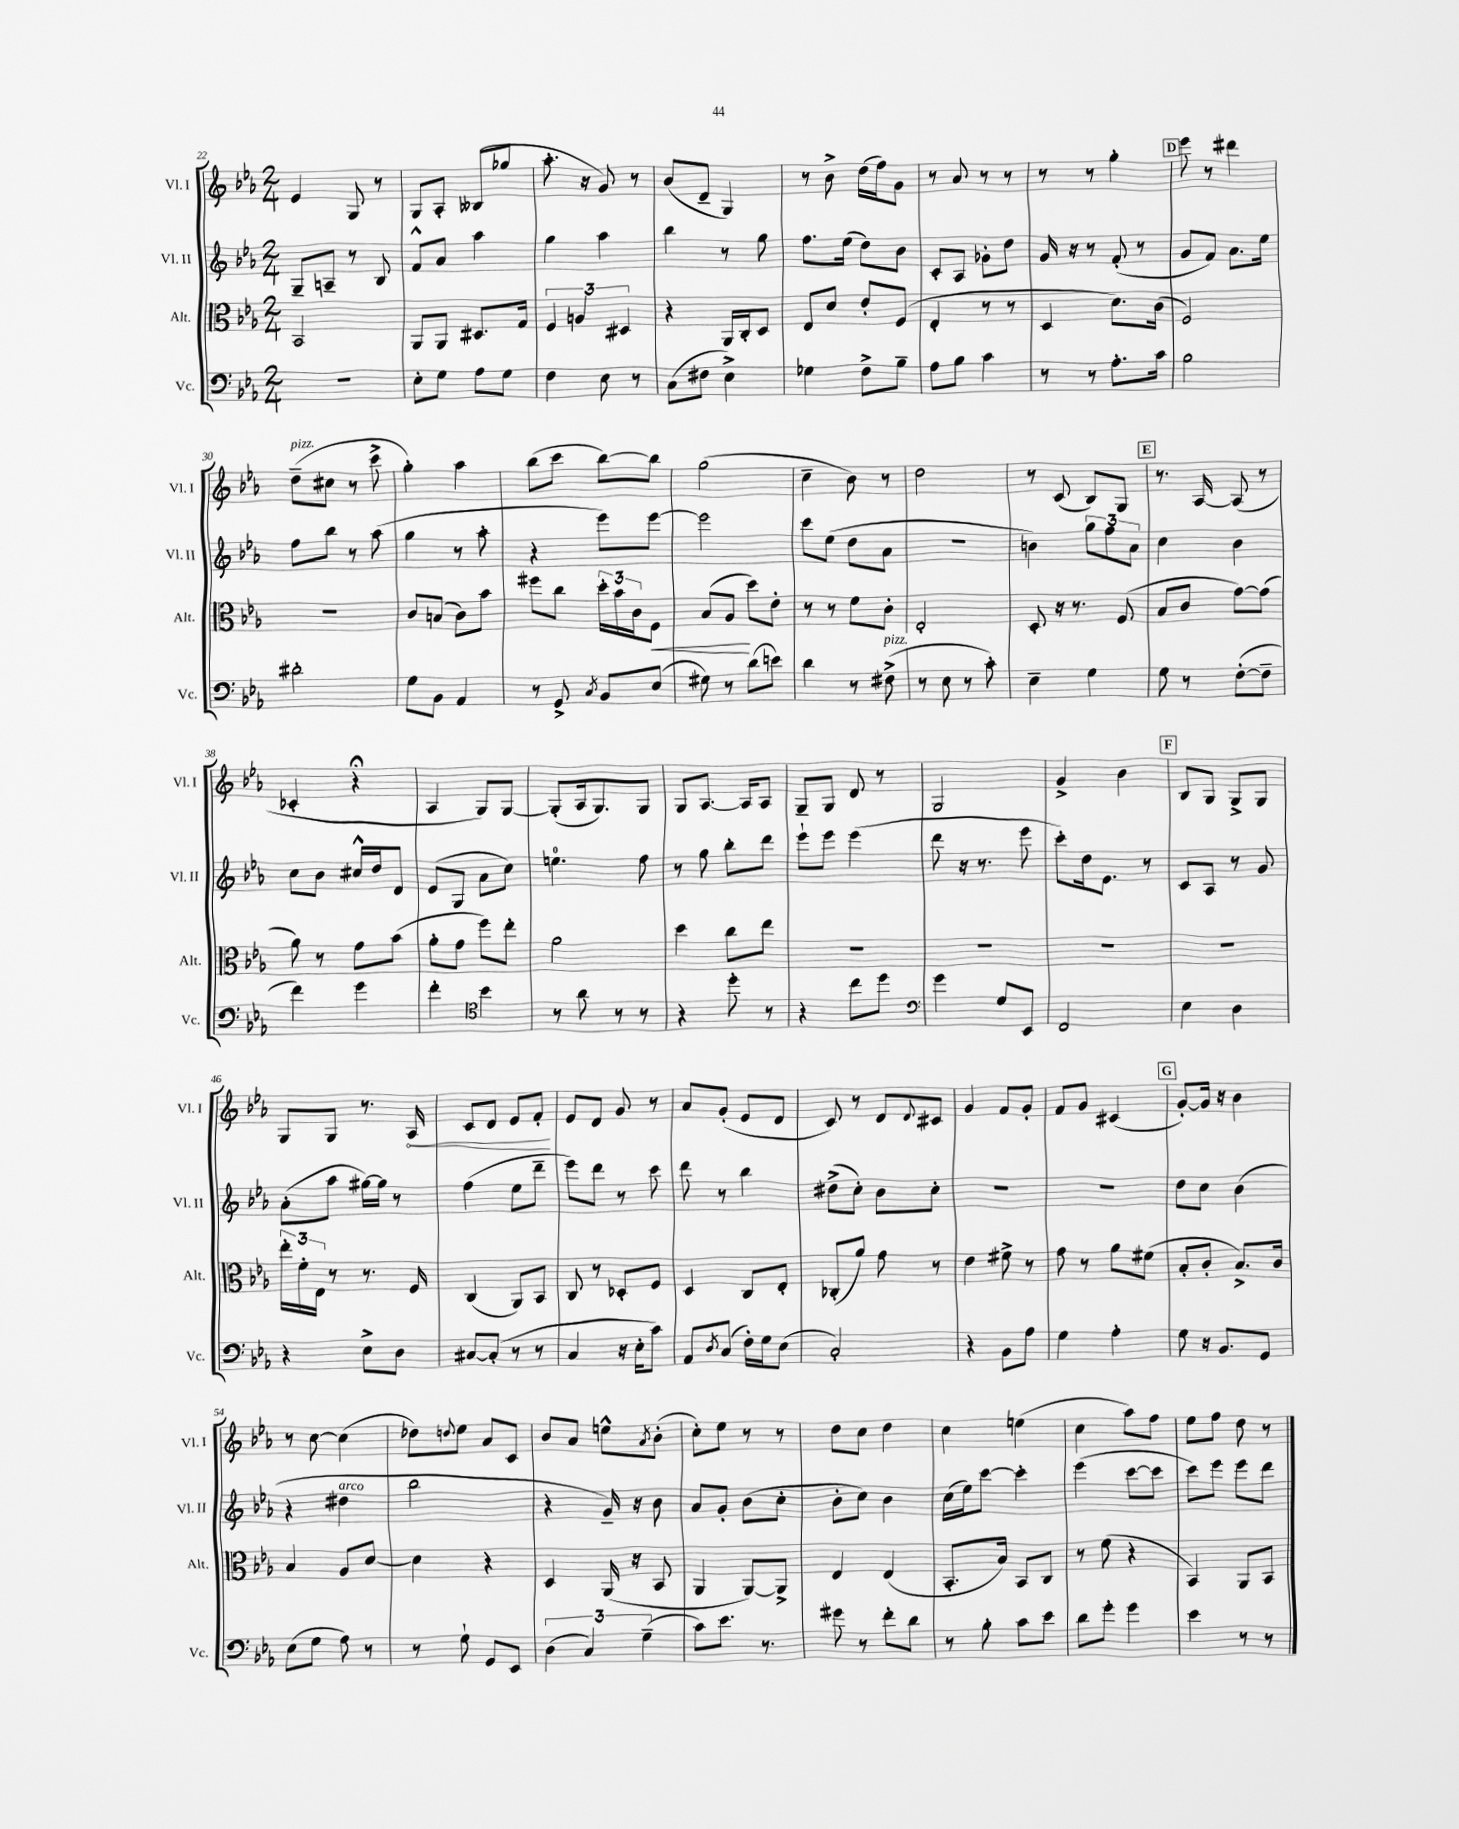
<<
\new StaffGroup <<
\new Staff = "s0" \with { instrumentName = "Vl. I" shortInstrumentName = "Vl. I" } {
    \clef treble \key ees \major \numericTimeSignature \time 2/4
    ees'4 g8 r8 |
    g8 aes8-. beses8( ges''8 |
    aes''8.-. r16 g'8) r8 |
    bes'8( d'8-- g4) |
    r8 bes'8-> d''16( f''16) g'8 |
    r8 aes'8 r8 r8 |
    r8 r8 g''4-. |
    \mark \markup { \box "D" } ees'''8 r8 dis'''4 |
    d''8--^\markup { \italic "pizz." }( cis''8 r8 c'''8-> |
    g''4-.) aes''4 |
    bes''8( c'''8 bes''8~) bes''8 |
    g''2( |
    c''4-- bes'8) r8 |
    d''2 |
    r8 c'8( bes8) g8 |
    \mark \markup { \box "E" } r8. aes16~ aes8( r8 |
    ces'4-. r4\fermata |
    aes4 g8) g8~ |
    g8-.( aes16 g8.) g8 |
    g8 aes8.~ aes16 aes8 |
    g8-- g8 d'8 r8 |
    g2 |
    g'4-> bes'4 |
    \mark \markup { \box "F" } bes8 g8 g8-> g8 |
    g8 g8 r8. \once \override Hairpin.circled-tip = ##t aes16\< |
    c'8 d'8 ees'8 f'8-.\! |
    ees'8 d'8 g'8 r8 |
    aes'8 g'8-.( ees'8 d'8 |
    c'8) r8 d'8 \appoggiatura { d'8 } cis'8 |
    g'4 f'8 g'8-. |
    f'8 g'8 cis'4( |
    \mark \markup { \box "G" } g'8~-.) g'16 r16 bes'4 |
    r8 c''8~ c''4( |
    des''8) \appoggiatura { d''8 } ees''8 aes'8 c'8 |
    bes'8 aes'8 e''8-^ \acciaccatura { aes'8 } bes'8-.( |
    c''8-.) ees''8 r8 r8 |
    d''8 c''8 d''4 |
    c''4 e''4( |
    c''4 aes''8) f''8 |
    ees''8 f''8 d''8 r8 \bar "|." |
}
\new Staff = "s1" \with { instrumentName = "Vl. II" shortInstrumentName = "Vl. II" } {
    \clef treble \key ees \major \numericTimeSignature \time 2/4
    g8-- a8-- r8 bes8 |
    f'8-^ aes'8 aes''4 |
    g''4 aes''4 |
    bes''4 r8 g''8 |
    f''8. ees''16( d''8) bes'8 |
    c'8-. aes8 ges'8-. d''8 |
    g'16 r16 r8 f'8-.( r8 |
    \mark \markup { \box "D" } g'8 f'8) aes'8. ees''16 |
    f''8 bes''8 r8 aes''8( |
    g''4 r8 aes''8-. |
    r4 ees'''8) ees'''8~ |
    ees'''2 |
    c'''8 ees''8( d''8 aes'8 |
    R2 |
    b'4) \tuplet 3/2 { g''8 f''8 aes'8 } |
    \mark \markup { \box "E" } c''4 bes'4 |
    c''8 bes'8 cis''16-^ d''16 d'8 |
    ees'8( g8 aes'8 c''8) |
    e''4.-0 f''8 |
    r8 g''8 bes''8-. d'''8 |
    ees'''8-! ees'''8 ees'''4( |
    d'''8 r16 r8. ees'''8 |
    c'''8-.) d''16 ees'8. r8 |
    \mark \markup { \box "F" } c'8 aes8 r8 g'8 |
    aes'8-.( aes''8 gis''16~) gis''16 r8 |
    f''4( ees''8 d'''8-- |
    ees'''8) d'''8 r8 c'''8 |
    d'''8 r8 bes''4 |
    dis''8->( c''8-.) bes'8 c''8-. |
    R2 |
    R2 |
    \mark \markup { \box "G" } d''8 c''8 bes'4( |
    r4 dis''4^\markup { \italic "arco" } |
    bes''2 |
    r4 g'16--) r16 bes'8 |
    aes'8 g'8-. bes'8( c''8-. |
    bes'8-. c''8) bes'4 |
    c''16( ees''16) c'''8~ c'''4-. |
    ees'''4( c'''8~ c'''8 |
    c'''8) ees'''8 ees'''8 d'''8 \bar "|." |
}
\new Staff = "s2" \with { instrumentName = "Alt." shortInstrumentName = "Alt." } {
    \clef alto \key ees \major \numericTimeSignature \time 2/4
    bes,2 |
    aes,8 aes,8 dis8. g16 |
    \tuplet 3/2 { f4 a4 dis4 } |
    r4 aes,16 c16-. d8 |
    ees8 d'8 ees'8-. f8( |
    ees4-. r8 r8 |
    d4 d'8.) c'16( |
    \mark \markup { \box "D" } f2) |
    R2 |
    c'8 b8( c'8) bes'8 |
    fis''8 c''8 \tuplet 3/2 { d''16-. bes'16 c'16 } f8\< |
    bes8( aes8\! d''8) ees'8-. |
    r8 r8 f'8 c'8-. |
    ees2-. |
    d8-. r16 r8. f8( |
    \mark \markup { \box "E" } bes8 c'8 g'8~) g'8( |
    aes'8) r8 g'8 bes'8( |
    aes'8-. g'8 f''8) ees''8-. |
    aes'2 |
    d''4 c''8 ees''8 |
    R2 |
    R2 |
    R2 |
    \mark \markup { \box "F" } R2 |
    \tuplet 3/2 { ees''16-. f'16-. ees16 } r8 r8. f16 |
    c4( aes,8) bes,8 |
    c8 r8 des8-. f8 |
    d4 c8 ees8-. |
    ces8-.( aes'8) g'8 r8 |
    ees'4 fis'8-> r8 |
    g'8 r8 aes'8 fis'8( |
    \mark \markup { \box "G" } bes8-. c'8-. bes8.->) c'16 |
    bes4 aes8 d'8~ |
    d'4 r4 |
    d4 aes,16( r16 bes,8 |
    aes,4 aes,8~) aes,8-> |
    ees4 ees4( |
    bes,8.-. bes16) bes,8 c8 |
    r8 f'8( r4 |
    bes,4) aes,8 bes,8 \bar "|." |
}
\new Staff = "s3" \with { instrumentName = "Vc." shortInstrumentName = "Vc." } {
    \clef bass \key ees \major \numericTimeSignature \time 2/4
    R2 |
    ees8-. g8 aes8 g8 |
    f4 ees8 r8 |
    c8( fis8 ees4->) |
    ges4 f8-> bes8-- |
    aes8 bes8 c'4 |
    r8 r8 aes8.-. c'16 |
    \mark \markup { \box "D" } bes2 |
    dis'2-. |
    g8 bes,8 aes,4 |
    r8 g,8-> \acciaccatura { c8 } bes,8 ees8( |
    gis8) r8 d'8( e'8) |
    d'4 r8 fis8->^\markup { \italic "pizz." }( |
    r8 ees8 r8 c'8-.) |
    ees4-- g4 |
    \mark \markup { \box "E" } g8 r8 f8~-.( f8-- |
    f'4) g'4 |
    f'4-. \clef tenor bes'4 |
    r8 aes'8 r8 r8 |
    r4 d''8-. r8 |
    r4 c''8 d''8 |
    \clef bass g'4 g8 ees,8 |
    f,2 |
    \mark \markup { \box "F" } ees4 d4 |
    r4 ees8-> d8 |
    cis8~ cis8-.( r8 r8 |
    c4 r16 ees16-. c'8) |
    aes,8 \acciaccatura { d8 } c8( f16-.) g16 ees8( |
    c2-.) |
    r4 bes,8 aes8 |
    g4 aes4-. |
    \mark \markup { \box "G" } g8 r16 bes,8. g,8 |
    ees8( g8 aes8) r8 |
    r8 g8-! g,8 ees,8 |
    \tuplet 3/2 { d4( c4) g4--( } |
    c'8) ees'8. r8. |
    gis'8 r8 f'8-. d'8 |
    r8 bes8-. c'8 ees'8 |
    d'8 g'8-. g'4 |
    ees'4 r8 r8 \bar "|." |
}
>>
>>
\layout { \context { \Score currentBarNumber = #22 } }
